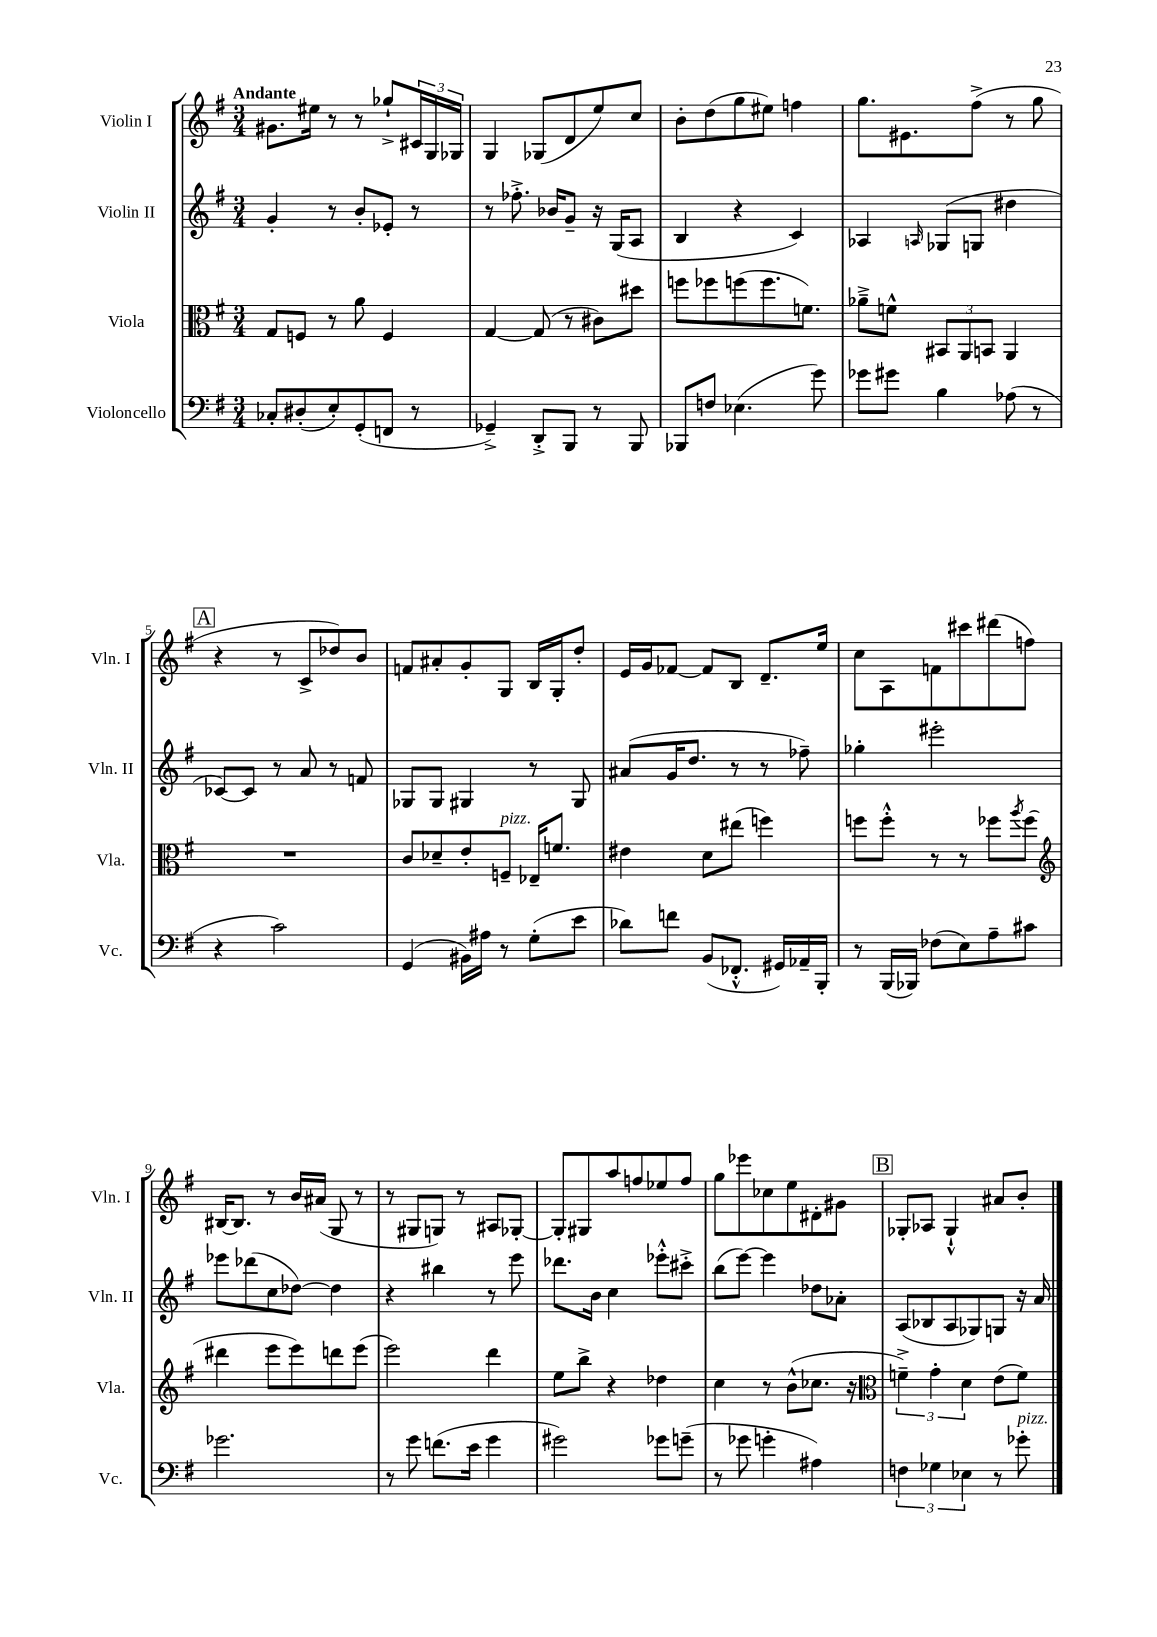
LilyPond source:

<<
\new StaffGroup <<
\new Staff = "s0" \with { instrumentName = "Violin I" shortInstrumentName = "Vln. I" } {
    \clef treble \key g \major \numericTimeSignature \time 3/4 \tempo "Andante"
    gis'8. eis''16 r8 r8 ges''8-!-> \tuplet 3/2 { cis'16 g16 ges16 } |
    g4 ges8( d'8 e''8) c''8 |
    b'8-. d''8( g''8 eis''8) f''4 |
    g''8. eis'8. fis''8->( r8 g''8 |
    \mark \markup { \box "A" } r4 r8 c'8-> des''8) b'8 |
    f'8 ais'8-. g'8-. g8 b16 g16-. d''8-. |
    e'16 g'16 fes'8~ fes'8 b8 d'8.-- e''16 |
    c''8 a8 f'8 cis'''8 dis'''8( f''8) |
    bis16~ bis8. r8 b'16 ais'16( g8 r8 |
    r8 gis8 g8) r8 ais8 ges8~-. |
    ges8-. gis8 a''8 f''8 ees''8 f''8 |
    g''8 ees'''8 ces''8 e''8 dis'8-. gis'8 |
    \mark \markup { \box "B" } ges8-. aes8 ges4-!-^ ais'8 b'8-. \bar "|." |
}
\new Staff = "s1" \with { instrumentName = "Violin II" shortInstrumentName = "Vln. II" } {
    \clef treble \key g \major \numericTimeSignature \time 3/4
    g'4-. r8 b'8-. ees'8-. r8 |
    r8 fes''8.-.-> bes'16 g'8-- r16 g16( a8 |
    b4 r4 c'4) |
    aes4 \grace { a16 } ges8( g8 dis''4 |
    \mark \markup { \box "A" } ces'8~) ces'8 r8 a'8 r8 f'8 |
    ges8 ges8 gis4 r8 gis8 |
    ais'8( g'16 d''8. r8 r8 fes''8--) |
    ges''4-. eis'''2-. |
    ees'''8 des'''8( c''8 des''8~) des''4 |
    r4 bis''4 r8 e'''8 |
    des'''8. b'16 c''4 ees'''8-.-^ cis'''8-.-> |
    b''8( e'''8~) e'''4 des''8 aes'8-. |
    \mark \markup { \box "B" } a8( bes8 a8 ges8) g8 r16 a'16 \bar "|." |
}
\new Staff = "s2" \with { instrumentName = "Viola" shortInstrumentName = "Vla." } {
    \clef alto \key g \major \numericTimeSignature \time 3/4
    g8 f8 r8 a'8 f4 |
    g4~ g8( r8 cis'8) dis''8 |
    f''8 fes''8 f''8( f''8. f'8.) |
    aes'8---> f'8-^ \tuplet 3/2 { bis,8 a,8 b,8 } a,4 |
    \mark \markup { \box "A" } R2. |
    c'8 des'8-- e'8-. f8--^\markup { \italic "pizz." } ees16-- f'8. |
    eis'4 d'8 eis''8( f''4) |
    f''8 f''8-.-^ r8 r8 fes''8 \acciaccatura { a''8 } fes''8( |
    \clef treble dis'''4 e'''8 e'''8) d'''8 e'''8( |
    e'''2) d'''4 |
    e''8 b''8-> r4 des''4 |
    c''4 r8 b'8-^( ces''8. r16 |
    \mark \markup { \box "B" } \clef alto \tuplet 3/2 { f'4--->) g'4-. d'4 } e'8( f'8) \bar "|." |
}
\new Staff = "s3" \with { instrumentName = "Violoncello" shortInstrumentName = "Vc." } {
    \clef bass \key g \major \numericTimeSignature \time 3/4
    ces8-. dis8-.( e8-.) g,8-.( f,8 r8 |
    ges,4--->) d,8-.-> b,,8 r8 b,,8 |
    bes,,8 f8 ees4.( g'8) |
    ges'8 gis'8 b4 aes8( r8 |
    \mark \markup { \box "A" } r4 c'2) |
    g,4( bis,16) ais16 r8 g8-.( e'8 |
    des'8) f'8 b,8( fes,8.-.-^ gis,16) aes,16-- b,,16-. |
    r8 b,,16( bes,,16) fes8( e8) a8-- cis'8 |
    ges'2. |
    r8 g'8 f'8.( e'16 g'4 |
    gis'2) ges'8 g'8--( |
    r8 ges'8 g'4-. ais4) |
    \mark \markup { \box "B" } \tuplet 3/2 { f4 ges4 ees4 } r8 ges'8-.^\markup { \italic "pizz." } \bar "|." |
}
>>
>>
